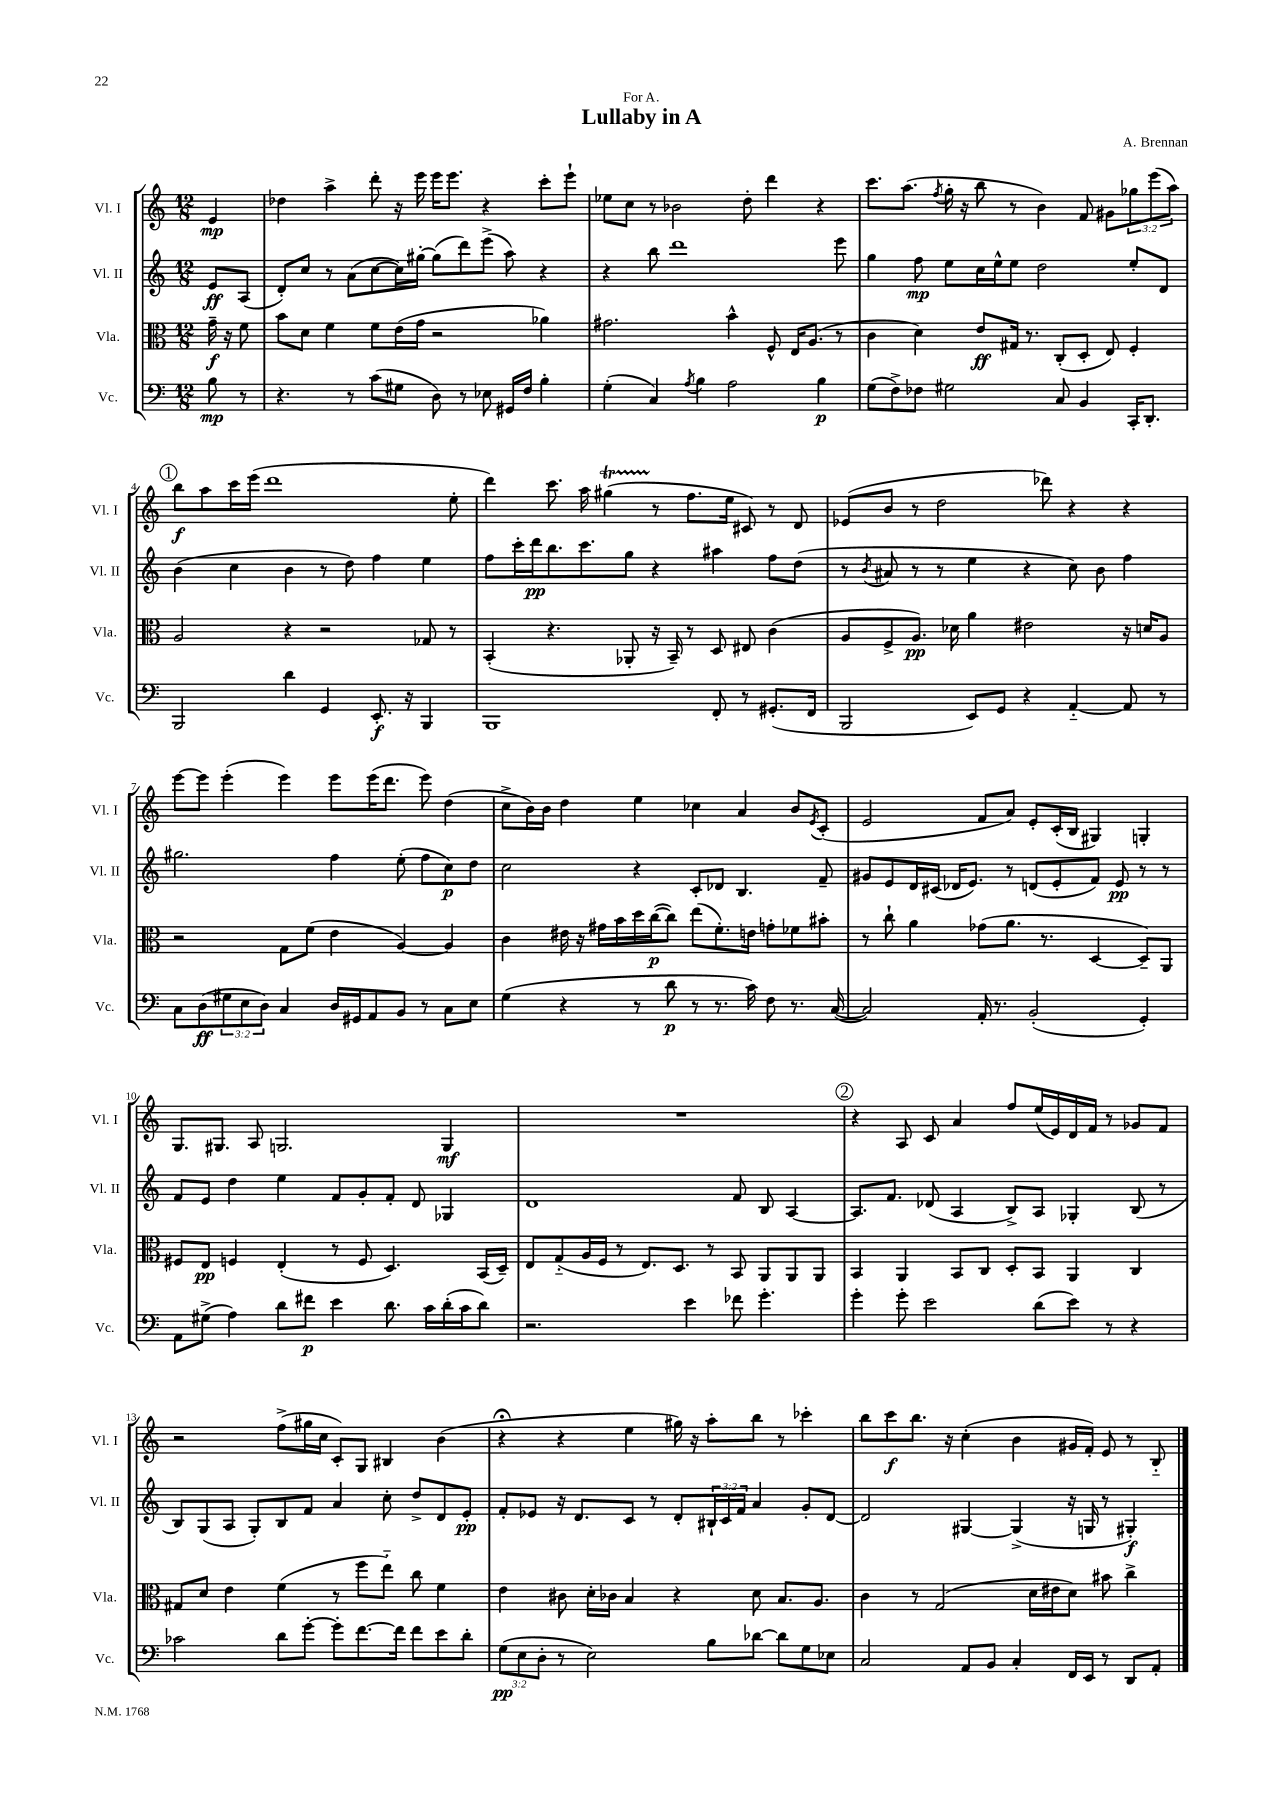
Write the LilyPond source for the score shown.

\header { title = "Lullaby in A" composer = "A. Brennan" dedication = "For A." }
<<
\new StaffGroup <<
\new Staff = "s0" \with { instrumentName = "Vl. I" shortInstrumentName = "Vl. I" } {
    \clef treble \key c \major \numericTimeSignature \time 12/8 \override Staff.TupletNumber.text = #tuplet-number::calc-fraction-text \partial 4
    e'4\mp |
    des''4 a''4-> d'''8-. r16 e'''16 e'''16 e'''8. r4 c'''8-. e'''8-! |
    ees''8 c''8 r8 bes'2 d''8-. d'''4 r4 |
    c'''8. a''8.( \acciaccatura { f''8 } g''16-. r16 b''8 r8 b'4) f'8 gis'8 \tuplet 3/2 { ges''8 e'''8( a''8) } |
    \mark \markup { \circle "1" } b''8\f a''8 c'''16 e'''16( d'''1 e''8-. |
    d'''4) c'''8. a''16 gis''4\startTrillSpan( r8\stopTrillSpan f''8. e''16 cis'8) r8 d'8 |
    ees'8( b'8 r8 d''2 des'''8) r4 r4 |
    e'''8~ e'''8 e'''4-.( e'''4) e'''8 e'''16( d'''8. e'''8) d''4( |
    c''8-> b'16) b'16 d''4 e''4 ces''4 a'4 b'8 \acciaccatura { e'8 } c'8-.( |
    e'2 f'8 a'8) e'8-. c'16-.( b16 gis4) g4-. |
    g8. gis8. a8 g2. g4\mf |
    R1. |
    \mark \markup { \circle "2" } r4 a8 c'8 a'4 f''8 e''16( e'16) d'16 f'16 r8 ges'8 f'8 |
    r2 f''8->( gis''16 c''16 c'8-.) g8 bis4 b'4( |
    r4\fermata r4 e''4 gis''16) r16 a''8-. b''8 r8 ces'''4-. |
    b''8 c'''8\f b''8. r16 c''4-.( b'4 gis'16 f'16-.) e'8 r8 b8-_ \bar "|." |
}
\new Staff = "s1" \with { instrumentName = "Vl. II" shortInstrumentName = "Vl. II" } {
    \clef treble \key c \major \numericTimeSignature \time 12/8 \override Staff.TupletNumber.text = #tuplet-number::calc-fraction-text \partial 4
    e'8\ff a8( |
    d'8-.) c''8 r8 a'8( c''8~ c''16) gis''16~-. gis''8( d'''8) e'''8->( a''8) r4 |
    r4 b''8 d'''1 e'''8 |
    g''4 f''8\mp e''8 c''16 e''16-^ e''8 d''2 e''8-. d'8 |
    \mark \markup { \circle "1" } b'4( c''4 b'4 r8 d''8) f''4 e''4 |
    f''8 c'''16-. d'''16\pp b''8. c'''8. g''8 r4 ais''4 f''8 d''8( |
    r8 \acciaccatura { b'8 } ais'8 r8 r8 e''4 r4 c''8) b'8 f''4 |
    gis''2. f''4 e''8-.( f''8 c''8\p) d''8 |
    c''2 r4 c'8-. des'8 b4. f'8-- |
    gis'8 e'8 d'16 cis'16( des'16 e'8.) r8 d'8( e'8-. f'8) e'8\pp r8 r8 |
    f'8 e'8 d''4 e''4 f'8 g'8-. f'8-. d'8 ges4 |
    d'1 f'8 b8 a4~ |
    \mark \markup { \circle "2" } a8. f'8. des'8( a4 b8->) a8 ges4-. b8( r8 |
    b8) g8( a8 g8-.) b8 f'8 a'4 c''8-. d''8-> d'8 e'8-.\pp |
    f'8-. ees'8 r16 d'8. c'8 r8 d'8-. \tuplet 3/2 { bis16-! c'16 f'16 } a'4 g'8-. d'8~ |
    d'2 gis4~ gis4->( r16 g16 r8 gis4-.\f) \bar "|." |
}
\new Staff = "s2" \with { instrumentName = "Vla." shortInstrumentName = "Vla." } {
    \clef alto \key c \major \numericTimeSignature \time 12/8 \partial 4
    g'16--\f r16 f'8 |
    b'8 d'8 f'4 f'8 e'16( g'16 r2 aes'4) |
    gis'2. b'4-^ f8-^ e16 a8.( r8 |
    c'4 d'4) e'8\ff gis16 r8. c8-.( d8-. e8) f4-. |
    \mark \markup { \circle "1" } a2 r4 r2 ges8 r8 |
    b,4-.( r4. aes,8-. r16 b,16--) r8 d8 eis8 c'4( |
    a8 f8-> a8.\pp) des'16 a'4 eis'2 r16 d'16 a8 |
    r2 g8 f'8( e'4 a4~) a4 |
    c'4 eis'16 r16 gis'16 b'16 d''16 c''16~\p( c''8) e''8( f'8.-.) e'16 g'8-. fes'8 bis'8-. |
    r8 c''8-! a'4 ges'8( a'8. r8. d4~ d8--) a,8 |
    fis8 e8\pp f4 e4-.( r8 f8 d4.) b,16( d16--) |
    e8 g8-_( a16 f16 r8 e8.) d8. r8 b,8 a,8 a,8 a,8 |
    \mark \markup { \circle "2" } b,4 a,4 b,8 c8 d8-. b,8 a,4 c4 |
    gis8 d'8 e'4 f'4( r8 f''8 e''8-_) c''8 f'4 |
    e'4 cis'8 d'16-. ces'16 b4 r4 d'8 b8. a8. |
    c'4 r8 g2( d'16 eis'16 d'8) bis'8 c''4-> \bar "|." |
}
\new Staff = "s3" \with { instrumentName = "Vc." shortInstrumentName = "Vc." } {
    \clef bass \key c \major \numericTimeSignature \time 12/8 \override Staff.TupletNumber.text = #tuplet-number::calc-fraction-text \partial 4
    b8\mp r8 |
    r4. r8 c'8( gis8 d8) r8 ees8 gis,16 f16 b4-. |
    g4-.( c4) \acciaccatura { a8 } b4 a2 b4\p |
    g8( f8->) fes8 gis2 c8 b,4 c,16-. d,8.-. |
    \mark \markup { \circle "1" } b,,2 d'4 g,4 e,8.-.\f r16 b,,4 |
    b,,1 f,8-. r8 gis,8.-.( f,16 |
    b,,2 e,8) g,8 r4 a,4~-_ a,8 r8 |
    c8 d8\ff( \tuplet 3/2 { gis8 e8 d8) } c4 d16 gis,16 a,8 b,8 r8 c8 e8 |
    g4( r4 r8 d'8\p r8 r8. c'16) f8 r8. c16~( |
    c2) a,16-. r8. b,2-.( g,4-.) |
    a,8 gis8->( a4) d'8 fis'8\p e'4 d'8. c'16 d'16-.( c'16 d'8) |
    r2. e'4 fes'8 g'4.-. |
    \mark \markup { \circle "2" } g'4-. g'8-. e'2 d'8( e'8) r8 r4 |
    ces'2 d'8 g'8~-. g'8-. f'8.~ f'16 f'8 e'8 d'8-. |
    \tuplet 3/2 { g8\pp( e8 d8-. } r8 e2) b8 des'8~ des'8 g8 ees8 |
    c2 a,8 b,8 c4-. f,16 e,16 r8 d,8 a,8-. \bar "|." |
}
>>
>>
